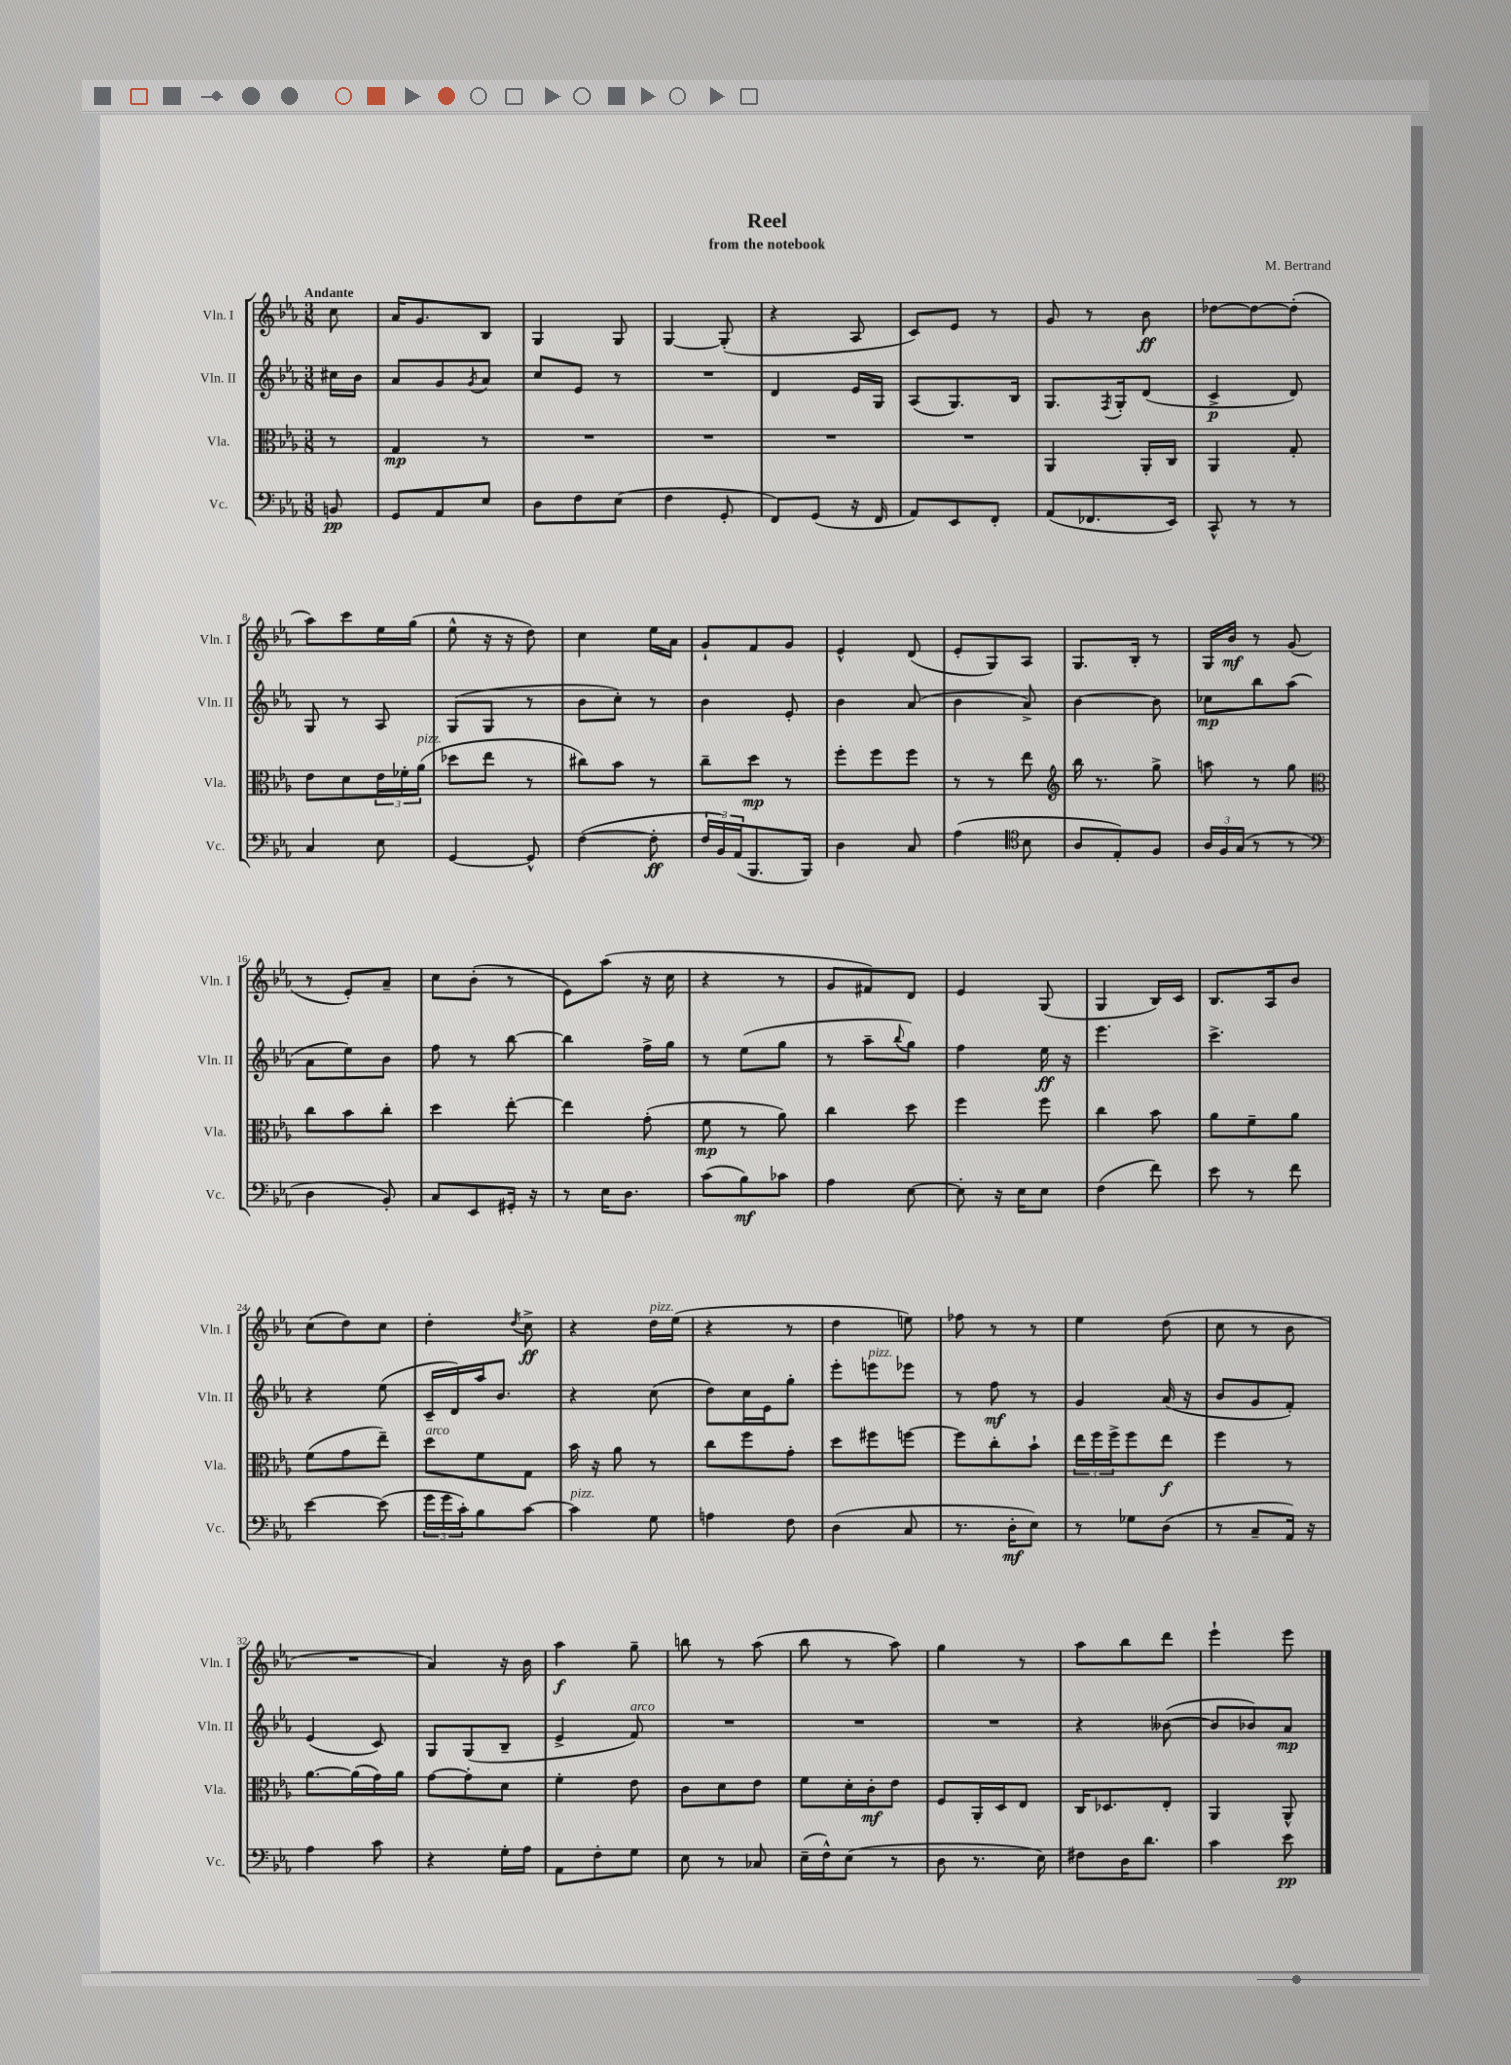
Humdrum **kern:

**kern	**dynam	**kern	**dynam	**kern	**dynam	**kern	**dynam
*part4	*part4	*part3	*part3	*part2	*part2	*part1	*part1
*staff4	*staff4	*staff3	*staff3	*staff2	*staff2	*staff1	*staff1
*I"Vc.	*	*I"Vla.	*	*I"Vln. II	*	*I"Vln. I	*
*I'Vc.	*	*I'Vla.	*	*I'Vln. II	*	*I'Vln. I	*
*clefF4	*	*clefC3	*	*clefG2	*	*clefG2	*
*k[b-e-a-]	*	*k[b-e-a-]	*	*k[b-e-a-]	*	*k[b-e-a-]	*
*M3/8	*	*M3/8	*	*M3/8	*	*M3/8	*
=	=	=	=	=	=	=	=
!	!	!	!	!	!	!LO:TX:a:B:t=Andante	!
8BBn/	pp	8r	.	16cc#X\LL	.	8cc\	.
.	.	.	.	16b-\JJ	.	.	.
=1	=1	=1	=1	=1	=1	=1	=1
8GG/L	.	4G/	mp	8a-/L	.	16a-/KL	.
.	.	.	.	.	.	8.g/	.
8AA-/	.	.	.	8g/	.	.	.
.	.	.	.	8qg/	.	.	.
8E-/J	.	8r	.	8a-/J	.	8B-/J	.
=2	=2	=2	=2	=2	=2	=2	=2
8D\L	.	4.r	.	8cc/L	.	4G/	.
8F\	.	.	.	8e-/J	.	.	.
(8E-\J	.	.	.	8r	.	8G/	.
=3	=3	=3	=3	=3	=3	=3	=3
4F\	.	4.r	.	4.r	.	[4G/	.
8GG'/	.	.	.	.	.	(8G'/]	.
=4	=4	=4	=4	=4	=4	=4	=4
8FF/L)	.	4.r	.	4d/	.	4r	.
(8GG/J	.	.	.	.	.	.	.
16r	.	.	.	16e-/LL	.	8A-/	.
16FF/	.	.	.	16G/JJ	.	.	.
=5	=5	=5	=5	=5	=5	=5	=5
8AA-/L)	.	4.r	.	(8A-/L	.	8c/L)	.
8EE-/	.	.	.	8.G/)	.	8e-/J	.
8FF'/J	.	.	.	.	.	8r	.
.	.	.	.	16B-/Jk	.	.	.
=6	=6	=6	=6	=6	=6	=6	=6
(8AA-/L	.	4AA-/	.	8.G/L	.	8g/	.
8.FF-X/	.	.	.	.	.	8r	.
.	.	.	.	8qF/	.	.	.
.	.	.	.	16G'/k	.	.	.
.	.	16AA-'/LL	.	(8d/J	.	8b-\	ff
16EE-/Jk)	.	16C/JJ	.	.	.	.	.
=7	=7	=7	=7	=7	=7	=7	=7
8CC^^/	.	4AA-/	.	4c^/	p	[8dd-X\L	.
8r	.	.	.	.	.	8dd-\_	.
8r	.	8G'/	.	8d/)	.	(8dd-'\J]	.
!!LO:LB:g=z
=8	=8	=8	=8	=8	=8	=8	=8
4C/	.	8e-\L	.	8G/	.	8aa-\L)	.
.	.	8d\	.	8r	.	8ccc\	.
8E-\	.	24e-\L	.	8A-/	.	16ee-\L	.
.	.	24f-X'\	.	.	.	.	.
.	.	.	.	.	.	(16gg\JJ	.
!	!	!LO:TX:a:i:t=pizz.	!	!	!	!	!
.	.	(24a-\JJ	.	.	.	.	.
=9	=9	=9	=9	=9	=9	=9	=9
[4GG/	.	8dd-X\L	.	(8G/L	.	8ee-^^\	.
.	.	8ee-\J	.	8G/J	.	16r	.
.	.	.	.	.	.	16r	.
8GG^^/]	.	8r	.	8r	.	8dd\)	.
=10	=10	=10	=10	=10	=10	=10	=10
([4F\	.	8cc#X\L)	.	8b-\L	.	4cc\	.
.	.	8b-\J	.	8cc'\J)	.	.	.
8F'\]	ff	8r	.	8r	.	16ee-\LL	.
.	.	.	.	.	.	16a-\JJ	.
=11	=11	=11	=11	=11	=11	=11	=11
24F/LL	.	8cc~\L	.	4b-\	.	8g`/L	.
24BB-/)	.	.	.	.	.	.	.
(24AA-/J	.	.	.	.	.	.	.
8.BBB-/	.	8dd\J	mp	.	.	8f/	.
.	.	8r	.	8e-'/	.	8g/J	.
16BBB-/Jk)	.	.	.	.	.	.	.
=12	=12	=12	=12	=12	=12	=12	=12
4D\	.	8ff'\L	.	4b-\	.	4e-^^/	.
.	.	8ff\	.	.	.	.	.
8C/	.	8ff\J	.	(8a-/	.	(8d/	.
=13	=13	=13	=13	=13	=13	=13	=13
(4A-\	.	8r	.	4b-\	.	8e-'/L	.
.	.	8r	.	.	.	8G/)	.
*clefC4	*	*	*	*	*	*	*
8B-\	.	8ee-\	.	8a-^/)	.	8A-/J	.
=14	=14	=14	=14	=14	=14	=14	=14
*	*	*clefG2	*	*	*	*	*
8A-/L	.	16bb-\	.	[4b-\	.	8.G/L	.
.	.	8.r	.	.	.	.	.
8E-'/)	.	.	.	.	.	.	.
.	.	.	.	.	.	16B-'/Jk	.
8F/J	.	8gg^\	.	8b-\]	.	8r	.
=15	=15	=15	=15	=15	=15	=15	=15
24A-/LL	.	8aan\	.	8cc-X\L	mp	16G/LL	.
24F/	.	.	.	.	.	.	.
.	.	.	.	.	.	16b-/JJ	mf
(24G/JJ	.	.	.	.	.	.	.
8r	.	8r	.	8bb-\	.	8r	.
8r	.	8gg\	.	(8aa-\J	.	(8g/	.
!!LO:LB:g=z
=16	=16	=16	=16	=16	=16	=16	=16
*clefF4	*	*clefC3	*	*	*	*	*
4D\	.	8cc\L	.	8a-\L	.	8r	.
.	.	8b-\	.	8ee-\)	.	8e-'/L)	.
8BB-'/)	.	8cc'\J	.	8b-\J	.	8a-~/J	.
=17	=17	=17	=17	=17	=17	=17	=17
8C/L	.	4dd\	.	8ff\	.	8cc\L	.
8EE-/	.	.	.	8r	.	(8b-'\J	.
16GG#X'/Jk	.	[8ee-'\	.	[8bb-\	.	8r	.
16r	.	.	.	.	.	.	.
=18	=18	=18	=18	=18	=18	=18	=18
8r	.	4ee-\]	.	4bb-\]	.	8e-\L)	.
16E-\KL	.	.	.	.	.	(8aa-\J	.
8.D\J	.	.	.	.	.	.	.
.	.	(8g'\	.	16ff^\LL	.	16r	.
.	.	.	.	16gg\JJ	.	16cc\	.
=19	=19	=19	=19	=19	=19	=19	=19
(8c\L	.	8f\	mp	8r	.	4r	.
8B-\)	mf	8r	.	(8ee-\L	.	.	.
8c-X\J	.	8a-\)	.	8gg\J	.	8r	.
=20	=20	=20	=20	=20	=20	=20	=20
4A-\	.	4cc\	.	8r	.	8g/L	.
.	.	.	.	8aa-~\L	.	8f#X/)	.
.	.	.	.	8qqbb-/	.	.	.
[8E-\	.	8dd\	.	8gg\J)	.	8d/J	.
=21	=21	=21	=21	=21	=21	=21	=21
8E-'\]	.	4ff\	.	4ff\	.	4e-/	.
16r	.	.	.	.	.	.	.
16E-\KL	.	.	.	.	.	.	.
8E-\J	.	8ff\	.	16ee-\	ff	(8G/	.
.	.	.	.	16r	.	.	.
=22	=22	=22	=22	=22	=22	=22	=22
(4F\	.	4cc\	.	4.eee-\	.	4G/	.
8f\)	.	8b-\	.	.	.	16B-/LL)	.
.	.	.	.	.	.	16c/JJ	.
=23	=23	=23	=23	=23	=23	=23	=23
8e-\	.	8a-\L	.	4.ccc^\	.	8.B-/L	.
8r	.	8f~\	.	.	.	.	.
.	.	.	.	.	.	16A-/k	.
8f\	.	8a-\J	.	.	.	8b-/J	.
!!LO:LB:g=z
=24	=24	=24	=24	=24	=24	=24	=24
[4e-\	.	(8f\L	.	4r	.	(8cc\L	.
.	.	8g\	.	.	.	8dd\)	.
(8e-\]	.	8ee-~\J)	.	(8ee-\	.	8cc\J	.
=25	=25	=25	=25	=25	=25	=25	=25
!	!	!LO:TX:a:i:t=arco	!	!	!	!	!
24g\LL	.	8dd\L	.	16c~/LL	.	4dd'\	.
24g\	.	.	.	.	.	.	.
.	.	.	.	16d/)	.	.	.
24c'\J)	.	.	.	.	.	.	.
8B-\	.	8f\	.	16aa-/J	.	.	.
.	.	.	.	8.b-/J	.	.	.
.	.	.	.	.	.	8qdd/	.
[8c\J	.	8G\J	.	.	.	8cc^\	ff
=26	=26	=26	=26	=26	=26	=26	=26
!LO:TX:a:i:t=pizz.	!	!	!	!	!	!	!
4c\]	.	16b-\	.	4r	.	4r	.
.	.	16r	.	.	.	.	.
.	.	8a-\	.	.	.	.	.
!	!	!	!	!	!	!LO:TX:a:i:t=pizz.	!
8G\	.	8r	.	(8cc\	.	16dd\LL	.
.	.	.	.	.	.	(16ee-\JJ	.
=27	=27	=27	=27	=27	=27	=27	=27
4An\	.	8cc\L	.	8dd\L)	.	4r	.
.	.	8ff\	.	16cc\L	.	.	.
.	.	.	.	16e-\J	.	.	.
8F\	.	8g'\J	.	8gg'\J	.	8r	.
=28	=28	=28	=28	=28	=28	=28	=28
(4D\	.	8dd\L	.	8eee-'\L	.	4dd\	.
!	!	!	!	!LO:TX:a:i:t=pizz.	!	!	!
.	.	8ff#X\	.	8eeen\	.	.	.
8C/	.	[8ffn\J	.	8eee-X\J	.	8een\)	.
=29	=29	=29	=29	=29	=29	=29	=29
8.r	.	8ff\L]	.	8r	.	8ff-X\	.
.	.	8cc'\	.	8ff\	mf	8r	.
16D'\KL	mf	.	.	.	.	.	.
8E-\J)	.	8b-`\J	.	8r	.	8r	.
=30	=30	=30	=30	=30	=30	=30	=30
8r	.	24ee-\LL	.	4g/	.	4ee-\	.
.	.	24ff\	.	.	.	.	.
.	.	24ff^\J	.	.	.	.	.
8G-X\L	.	8ff\	.	.	.	.	.
(8D\J	.	8ee-\J	f	(16a-/	.	(8dd\	.
.	.	.	.	16r	.	.	.
=31	=31	=31	=31	=31	=31	=31	=31
8r	.	4ff\	.	8b-/L	.	8cc\	.
8C~/L	.	.	.	8g/	.	8r	.
16AA-/Jk)	.	8r	.	8f'/J)	.	8b-\	.
16r	.	.	.	.	.	.	.
!!LO:LB:g=z
=32	=32	=32	=32	=32	=32	=32	=32
4A-\	.	[8.a-\L	.	(4e-/	.	4.r	.
.	.	(16a-\L]	.	.	.	.	.
8c\	.	16g\)	.	8c/)	.	.	.
.	.	16a-\JJ	.	.	.	.	.
=33	=33	=33	=33	=33	=33	=33	=33
4r	.	[8g\L	.	8G/L	.	4a-/)	.
.	.	8g'\]	.	(8G/	.	.	.
16G'\LL	.	8d\J	.	8B-~/J	.	16r	.
16A-\JJ	.	.	.	.	.	16b-\	.
=34	=34	=34	=34	=34	=34	=34	=34
8AA-\L	.	4f'\	.	4e-^/	.	4aa-\	f
8F'\	.	.	.	.	.	.	.
!	!	!	!	!LO:TX:a:i:t=arco	!	!	!
8G\J	.	8e-\	.	8f/)	.	8gg~\	.
=35	=35	=35	=35	=35	=35	=35	=35
8E-\	.	8c\L	.	4.r	.	8bbn\	.
8r	.	8d\	.	.	.	8r	.
8C-X/	.	8e-\J	.	.	.	(8aa-\	.
=36	=36	=36	=36	=36	=36	=36	=36
(16E-~\LL	.	8f\L	.	4.r	.	8bb-\	.
16F^^\J)	.	.	.	.	.	.	.
(8E-\J	.	16d'\L	.	.	.	8r	.
.	.	16c'\J	mf	.	.	.	.
8r	.	8e-\J	.	.	.	8aa-\)	.
=37	=37	=37	=37	=37	=37	=37	=37
8D\	.	8F/L	.	4.r	.	4gg\	.
8.r	.	16AA-'/L	.	.	.	.	.
.	.	16D/J	.	.	.	.	.
.	.	8E-/J	.	.	.	8r	.
16E-\)	.	.	.	.	.	.	.
=38	=38	=38	=38	=38	=38	=38	=38
8F#X\L	.	16C/KL	.	4r	.	8aa-\L	.
.	.	8.D-X/	.	.	.	.	.
16D\K	.	.	.	.	.	8bb-\	.
8.d\J	.	.	.	.	.	.	.
.	.	8E-'/J	.	([8b--X\	.	8ddd\J	.
=39	=39	=39	=39	=39	=39	=39	=39
4c\	.	4AA-/	.	8b--/L]	.	4eee-`\	.
.	.	.	.	8b-X/)	.	.	.
8e-\	pp	8AA-^^/	.	8a-/J	mp	8eee-\	.
==	==	==	==	==	==	==	==
*-	*-	*-	*-	*-	*-	*-	*-
